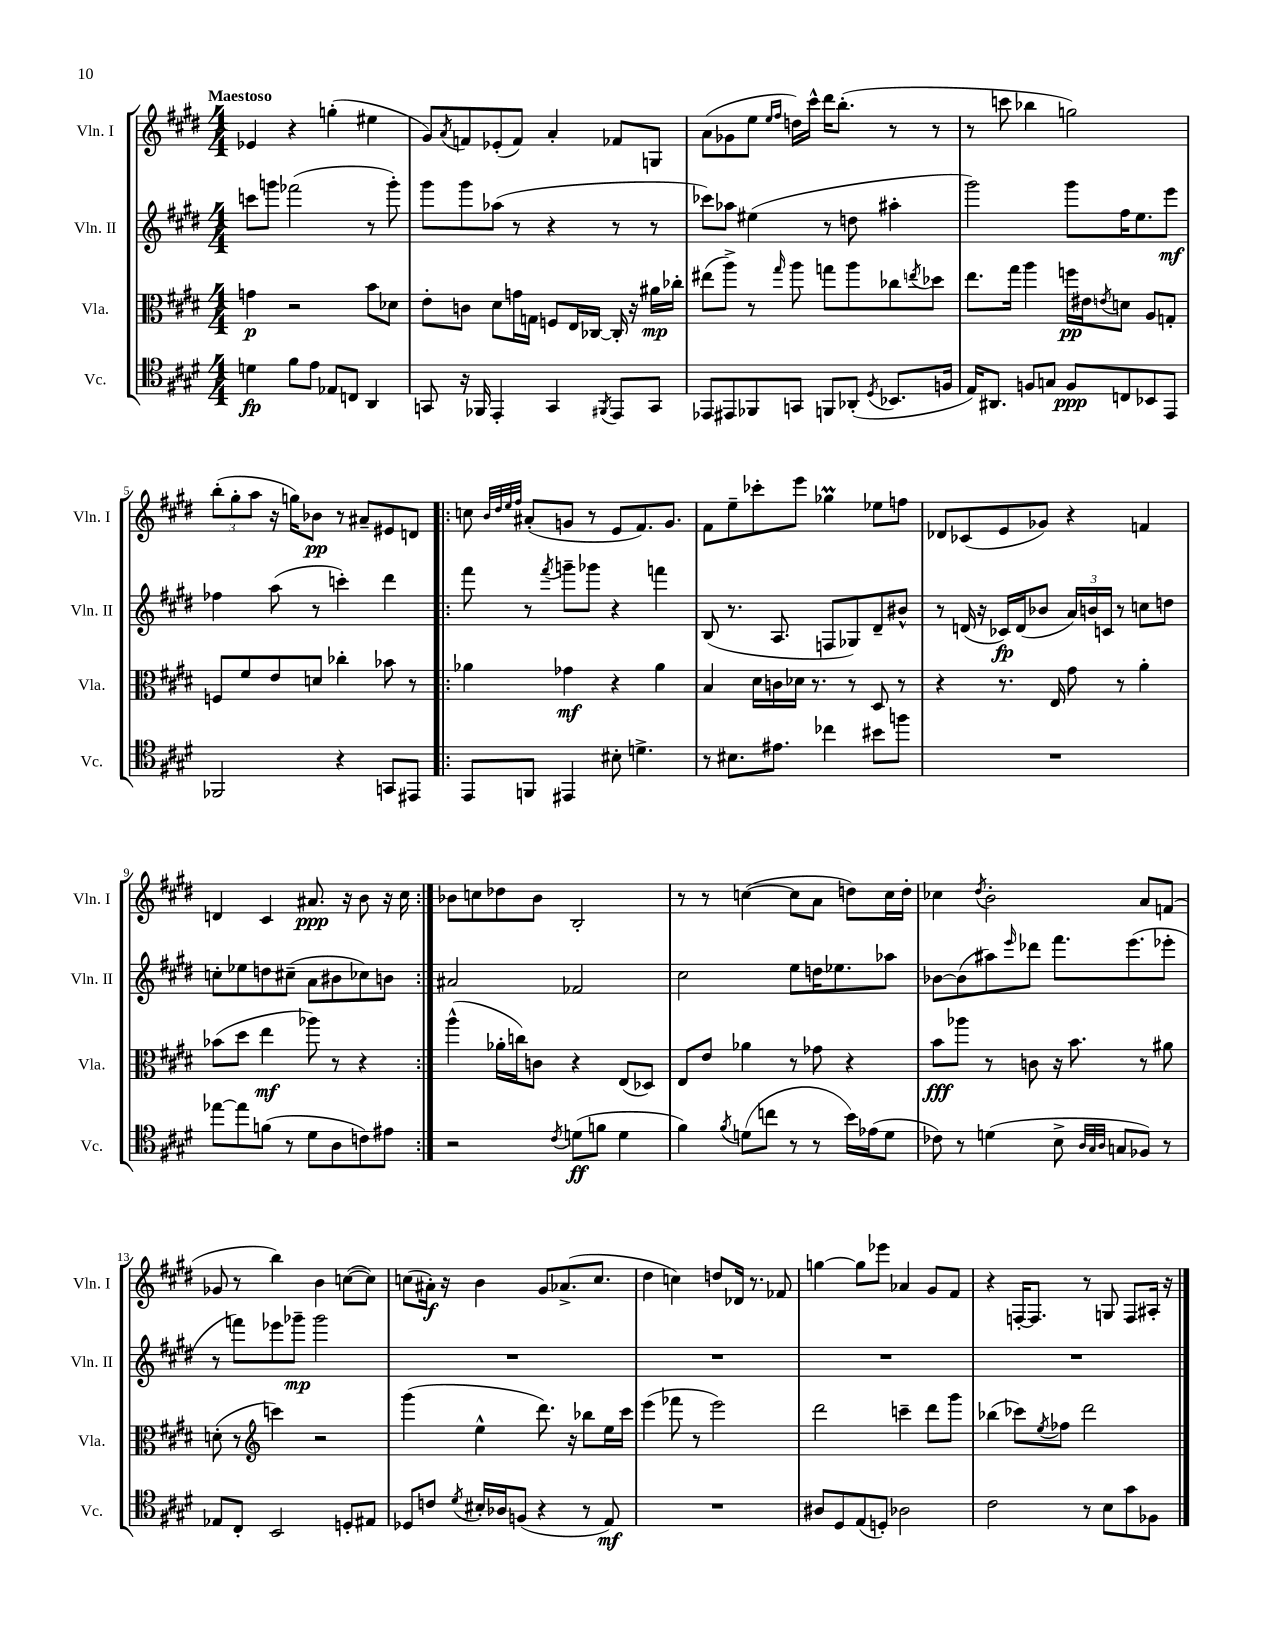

**kern	**dynam	**kern	**dynam	**kern	**dynam	**kern	**dynam
*part4	*part4	*part3	*part3	*part2	*part2	*part1	*part1
*staff4	*staff4	*staff3	*staff3	*staff2	*staff2	*staff1	*staff1
*I"Vc.	*	*I"Vla.	*	*I"Vln. II	*	*I"Vln. I	*
*I'Vc.	*	*I'Vla.	*	*I'Vln. II	*	*I'Vln. I	*
*clefC4	*	*clefC3	*	*clefG2	*	*clefG2	*
*k[f#c#g#d#]	*	*k[f#c#g#d#]	*	*k[f#c#g#d#]	*	*k[f#c#g#d#]	*
*M4/4	*	*M4/4	*	*M4/4	*	*M4/4	*
=1	=1	=1	=1	=1	=1	=1	=1
!	!	!	!	!	!	!LO:TX:a:B:t=Maestoso	!
4dn\	fp	4gn\	p	8cccn\L	.	4e-X/	.
.	.	.	.	8gggn\J	.	.	.
8f#\L	.	2r	.	(2fff-X\	.	4r	.
8e\J	.	.	.	.	.	.	.
8E-X/L	.	.	.	.	.	(4ggn'\	.
8Cn/J	.	.	.	.	.	.	.
4AA/	.	8b\L	.	8r	.	4ee#X\	.
.	.	8d-X\J	.	8ggg'\)	.	.	.
=2	=2	=2	=2	=2	=2	=2	=2
8GGn/	.	8e'\L	.	8ggg#\L	.	8g#/L)	.
.	.	.	.	.	.	8qa/	.
16r	.	8cn\J	.	8ggg#\	.	8fn/	.
16FF-X/	.	.	.	.	.	.	.
4EE'/	.	8d#\L	.	(8aa-X\J	.	(8e-X'/	.
.	.	16gn\L	.	8r	.	8f/J)	.
.	.	16Gn\JJ	.	.	.	.	.
4GG/	.	8Fn/L	.	4r	.	4a'/	.
.	.	16E/L	.	.	.	.	.
.	.	[16C-X/JJ	.	.	.	.	.
8qFF#X/	.	.	.	.	.	.	.
8EE/L	.	16C-'/]	.	8r	.	8f-X/L	.
.	.	16r	.	.	.	.	.
8GG/J	.	16a#X\LL	mp	8r	.	8Gn/J	.
.	.	16cc-X'\JJ	.	.	.	.	.
=3	=3	=3	=3	=3	=3	=3	=3
8EE-X/L	.	(8ee#X\L	.	8ccc-X\L)	.	(8a\L	.
8EE#X/	.	8aa^\J)	.	8aa-X\J	.	8g-X\	.
8FF-X/	.	8r	.	(4ee#X\	.	8ee\J	.
.	.	.	.	.	.	16qqee/LL	.
.	.	16qqgg#/	.	.	.	16qqff#/JJ	.
8GGn/J	.	8aa\	.	.	.	16ddn\LL)	.
.	.	.	.	.	.	16ccc#^^\JJ	.
8FFn/L	.	8ggn\L	.	8r	.	16ddd#\KL	.
.	.	.	.	.	.	(8.bb'\J	.
(8AA-X'/J	.	8aa\	.	8ddn\	.	.	.
8qD#/	.	.	.	.	.	.	.
8.BB-X/L	.	8cc-X\	.	4aa#X'\	.	8r	.
.	.	8qeen/	.	.	.	.	.
.	.	8dd-X\J	.	.	.	8r	.
16Fn/Jk	.	.	.	.	.	.	.
=4	=4	=4	=4	=4	=4	=4	=4
16E/KL)	.	8.ee\L	.	2ggg#\)	.	8r	.
8.AA#X/J	.	.	.	.	.	.	.
.	.	.	.	.	.	8cccn\	.
.	.	16gg#\Jk	.	.	.	.	.
8Fn/L	.	4aa\	.	.	.	4bb-X\	.
8Gn/J	.	.	.	.	.	.	.
8F/L	ppp	16ffn\LL	pp	8ggg#\L	.	2ggn\)	.
.	.	16e#X\J	.	.	.	.	.
.	.	8qen/	.	.	.	.	.
8Cn/	.	8dn\J	.	16ff#\K	.	.	.
.	.	.	.	8.ee\	.	.	.
8BB-X/	.	8A/L	.	.	.	.	.
8EE/J	.	8Gn'/J	.	8eee\J	mf	.	.
!!LO:LB:g=z
=5	=5	=5	=5	=5	=5	=5	=5
2FF-X/	.	8Fn/L	.	4ff-X\	.	(12bb'\L	.
.	.	.	.	.	.	12gg#'\	.
.	.	8f#/	.	.	.	.	.
.	.	.	.	.	.	12aa\J	.
.	.	8e/	.	(8aa\	.	16r	.
.	.	.	.	.	.	16ggn\KL)	.
.	.	8dn/J	.	8r	.	8b-X\J	pp
4r	.	4cc-X'\	.	4cccn'\)	.	8r	.
.	.	.	.	.	.	8a#X~/L	.
8GGn/L	.	8b-X\	.	4ddd#\	.	8e#X/	.
8EE#X/J	.	8r	.	.	.	8dn/J	.
=6!|:	=6!|:	=6!|:	=6!|:	=6!|:	=6!|:	=6!|:	=6!|:
8EE/L	.	4a-X\	.	8fff#\	.	8ccn\	.
.	.	.	.	.	.	32qqb/LLL	.
.	.	.	.	.	.	32qqdd#/	.
.	.	.	.	.	.	32qqee/	.
.	.	.	.	.	.	32qqff#/JJJ	.
8FFn/J	.	.	.	8r	.	(8a#X'/L	.
.	.	.	.	8qfff#/	.	.	.
4EE#X/	.	4g-X\	mf	8gggn~\L	.	8gn/J	.
.	.	.	.	8ggg-X\J	.	8r	.
8B#X'\	.	4r	.	4r	.	8e/L	.
4.dn^\	.	.	.	.	.	8.f#/)	.
.	.	4a-\	.	4fffn\	.	.	.
.	.	.	.	.	.	8.g/J	.
=7	=7	=7	=7	=7	=7	=7	=7
8r	.	4B/	.	(8B/	.	8f#\L	.
8.B#X\L	.	.	.	8.r	.	8ee~\	.
.	.	16d#\LL	.	.	.	8ccc-X'\	.
8.e#X\J	.	16cn\	.	8.A/	.	.	.
.	.	16d-X\JJ	.	.	.	8eee\J	.
.	.	8.r	.	.	.	.	.
4cc-X\	.	.	.	8Fn/L	.	4gg-XM\	.
.	.	8r	.	8G-X/)	.	.	.
8b#X\L	.	8D#/	.	8d#~/	.	8ee-X\L	.
8ffn\J	.	8r	.	8b#X^^/J	.	8ffn\J	.
=8	=8	=8	=8	=8	=8	=8	=8
1r	.	4r	.	8r	.	8d-X/L	.
.	.	.	.	(16dn/	.	(8c-X/	.
.	.	.	.	16r	.	.	.
.	.	8.r	.	16c-X/LL)	fp	8e/	.
.	.	.	.	(16d/J	.	.	.
.	.	.	.	8b-X/J	.	8g-X/J)	.
.	.	16E/	.	.	.	.	.
.	.	8g#\	.	24a/LL)	.	4r	.
.	.	.	.	24bn/	.	.	.
.	.	.	.	24cn/JJ	.	.	.
.	.	8r	.	8r	.	.	.
.	.	4a'\	.	8ccn\L	.	4fn/	.
.	.	.	.	8ddn\J	.	.	.
!!LO:LB:g=z
=9	=9	=9	=9	=9	=9	=9	=9
[8ee-X\L	.	(8b-X\L	.	8ccn'\L	.	4dn/	.
8ee-\]	.	8dd#\J	.	8ee-X\	.	.	.
(8fn\J	.	4ee\	mf	8ddn\	.	4c#/	.
8r	.	.	.	(8cc#X~\J	.	.	.
8d#\L	.	8aa-X\)	.	8a\L	.	8.a#X/	ppp
8A\	.	8r	.	8b#X\	.	.	.
.	.	.	.	.	.	16r	.
8cn\)	.	4r	.	8cc-X\)	.	8b\	.
8e#X\J	.	.	.	8bn\J	.	16r	.
.	.	.	.	.	.	16cc#\	.
=10:|!	=10:|!	=10:|!	=10:|!	=10:|!	=10:|!	=10:|!	=10:|!
2r	.	(4aa^^\	.	2a#X/	.	8b-X\L	.
.	.	.	.	.	.	8ccn\	.
.	.	16a-X'\LL	.	.	.	8dd-X\	.
.	.	16ccn\J)	.	.	.	.	.
.	.	8cn\J	.	.	.	8b-\J	.
8qc#/	.	.	.	.	.	.	.
(8dn\L	ff	4r	.	2f-X/	.	2B'/	.
8fn\J	.	.	.	.	.	.	.
4d\	.	(8E/L	.	.	.	.	.
.	.	8D-X/J)	.	.	.	.	.
=11	=11	=11	=11	=11	=11	=11	=11
4f#\)	.	8E/L	.	2cc#\	.	8r	.
.	.	8e/J	.	.	.	8r	.
8qf#/	.	.	.	.	.	.	.
(8dn\L	.	4a-X\	.	.	.	([4ccn\	.
8ccn\J	.	.	.	.	.	.	.
8r	.	8r	.	8ee\L	.	8cc\L]	.
8r	.	8g-X\	.	16ddn\K	.	8a\J	.
.	.	.	.	8.ee-X\	.	.	.
16b\LL)	.	4r	.	.	.	8ddn\L)	.
(16e-X\J	.	.	.	.	.	.	.
8d\J	.	.	.	8aa-X\J	.	16cc\L	.
.	.	.	.	.	.	16dd'\JJ	.
=12	=12	=12	=12	=12	=12	=12	=12
8c-X\)	.	8b\L	fff	[8b-X\L	.	4cc-X\	.
8r	.	8aa-X\J	.	(8b-\]	.	.	.
.	.	.	.	.	.	8qdd#/	.
(4dn\	.	8r	.	8aa#X\)	.	2b'\	.
.	.	.	.	16qqeee/	.	.	.
.	.	8cn\	.	8ddd-X\J	.	.	.
8B^\	.	16r	.	8.fff#\L	.	.	.
.	.	8.b\	.	.	.	.	.
32qqA/LLL	.	.	.	.	.	.	.
32qqG#/	.	.	.	.	.	.	.
32qqA/JJJ	.	.	.	.	.	.	.
8Gn/L	.	.	.	.	.	.	.
.	.	.	.	(8.eee\	.	.	.
8F-X/J)	.	8r	.	.	.	8a/L	.
8r	.	8a#X\	.	8eee-X'\J	.	(8fn/J	.
!!LO:LB:g=z
=13	=13	=13	=13	=13	=13	=13	=13
8E-X/L	.	(8dn'\	.	8r	.	8g-X/	.
8C#'/J	.	8r	.	8fffn\L)	.	8r	.
*	*	*clefG2	*	*	*	*	*
2BB/	.	4cccn\)	.	8eee-X\	.	4bb\)	.
.	.	.	.	8ggg-X~\J	mp	.	.
.	.	2r	.	2ggg-\	.	4b\	.
8Dn'/L	.	.	.	.	.	([8ccn\L	.
8E#X/J	.	.	.	.	.	8cc\J])	.
=14	=14	=14	=14	=14	=14	=14	=14
8D-X/L	.	(4ggg#\	.	1r	.	(8ccn\L	.
8cn/J	.	.	.	.	.	16a#X'\Jk)	f
.	.	.	.	.	.	16r	.
8qd#/	.	.	.	.	.	.	.
16B#X'/LL	.	4ee^^\	.	.	.	4b\	.
16A-X/J	.	.	.	.	.	.	.
(8Fn/J	.	.	.	.	.	.	.
4r	.	8.ddd#\)	.	.	.	8g#/L	.
.	.	.	.	.	.	(8.a-X^/	.
.	.	16r	.	.	.	.	.
8r	.	8bb-X\L	.	.	.	.	.
.	.	.	.	.	.	8.cc/J	.
8E/)	mf	16ee\L	.	.	.	.	.
.	.	16ccc#\JJ	.	.	.	.	.
=15	=15	=15	=15	=15	=15	=15	=15
1r	.	(4eee\	.	1r	.	4dd#\	.
.	.	8fff-X\	.	.	.	4ccn\)	.
.	.	8r	.	.	.	.	.
.	.	2eee\)	.	.	.	8ddn/L	.
.	.	.	.	.	.	16d-X/Jk	.
.	.	.	.	.	.	8.r	.
.	.	.	.	.	.	8f-X/	.
=16	=16	=16	=16	=16	=16	=16	=16
8A#X/L	.	2ddd#\	.	1r	.	[4ggn\	.
8D#/	.	.	.	.	.	.	.
(8E/	.	.	.	.	.	8gg\L]	.
8Dn'/J)	.	.	.	.	.	8eee-X\J	.
2A-X\	.	4cccn~\	.	.	.	4a-X/	.
.	.	8ddd#\L	.	.	.	8g#/L	.
.	.	8ggg#\J	.	.	.	8f#/J	.
=17	=17	=17	=17	=17	=17	=17	=17
2c#\	.	(4bb-X\	.	1r	.	4r	.
.	.	8ccc-X\L)	.	.	.	[16Fn'/KL	.
.	.	.	.	.	.	8.F/J]	.
.	.	8qee/	.	.	.	.	.
.	.	8ff-X\J	.	.	.	.	.
8r	.	2ddd#\	.	.	.	8r	.
8B\L	.	.	.	.	.	8Gn/	.
8g#\	.	.	.	.	.	8F/L	.
8F-X\J	.	.	.	.	.	16A#X'/Jk	.
.	.	.	.	.	.	16r	.
==	==	==	==	==	==	==	==
*-	*-	*-	*-	*-	*-	*-	*-
